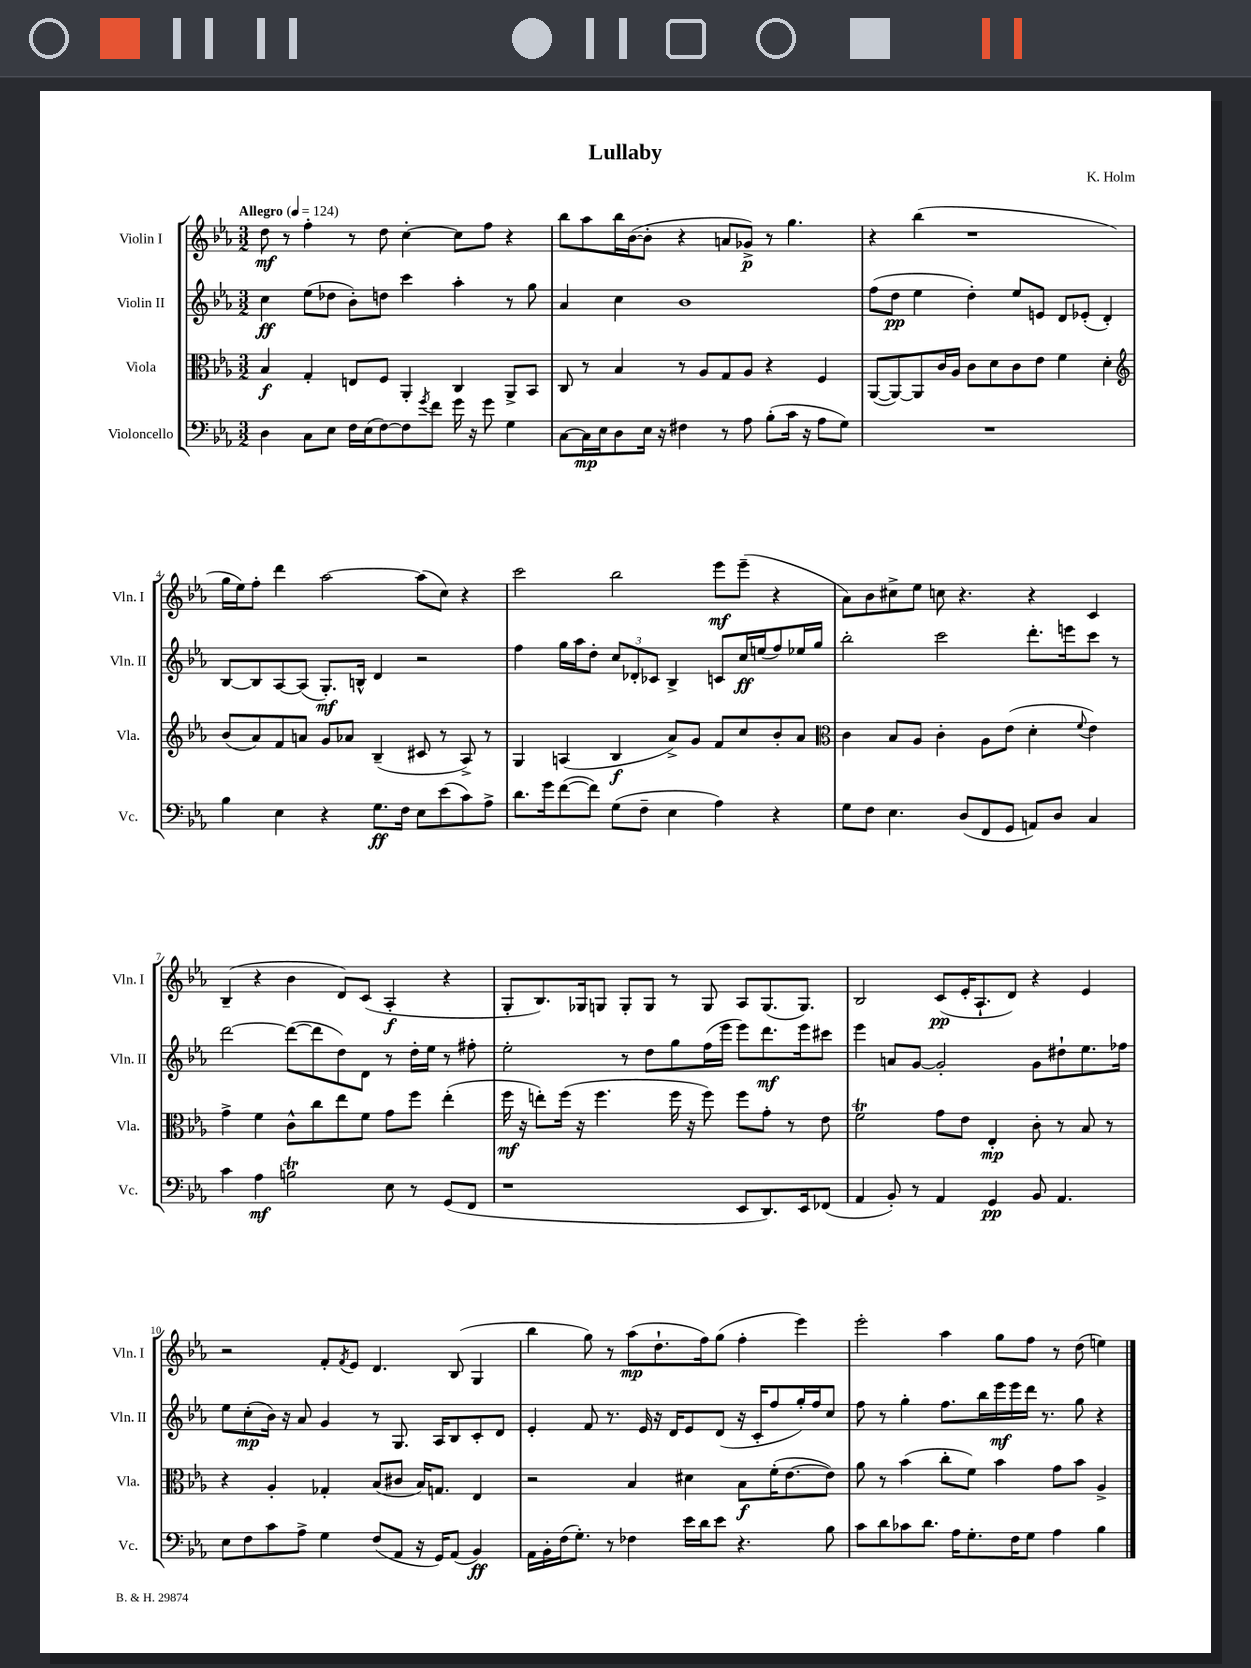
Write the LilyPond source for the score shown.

\header { title = "Lullaby" composer = "K. Holm" }
<<
\new StaffGroup <<
\new Staff = "s0" \with { instrumentName = "Violin I" shortInstrumentName = "Vln. I" } {
    \clef treble \key ees \major \numericTimeSignature \time 3/2 \tempo "Allegro" 4 = 124
    d''8\mf r8 f''4-. r8 d''8 c''4~-. c''8 f''8 r4 |
    bes''8 aes''8 bes''16 bes'16~( bes'8-. r4 a'8 ges'8->\p) r8 g''4. |
    r4 bes''4( r1 |
    g''16 ees''16) f''8-. d'''4 aes''2~ aes''8( c''8) r4 |
    c'''2 bes''2 ees'''8\mf ees'''8--( r4 |
    aes'8) bes'8 cis''8-> ees''8 c''8 r4. r4 c'4 |
    bes4--( r4 bes'4 d'8) c'8( aes4-.\f r4 |
    g8-. bes8.) ges16 g8 g8-. g8 r8 g8 aes8 g8.( g8.) |
    bes2 c'8\pp( ees'16-. aes8.-! d'8) r4 ees'4 |
    r2 f'8-. \acciaccatura { f'8 } ees'8 d'4. bes8( g4 |
    bes''4 g''8) r8 aes''8\mp( d''8.-! f''16) g''8( f''4-. ees'''4) |
    ees'''2-. aes''4 g''8 f''8 r8 d''8( e''4) \bar "|." |
}
\new Staff = "s1" \with { instrumentName = "Violin II" shortInstrumentName = "Vln. II" } {
    \clef treble \key ees \major \numericTimeSignature \time 3/2
    c''4\ff ees''8( des''8 bes'8-.) d''8 c'''4 aes''4-. r8 g''8 |
    aes'4 c''4 bes'1 |
    f''8( d''8\pp ees''4 d''4-.) ees''8 e'8 d'8 ees'8-.( d'4-.) |
    bes8~ bes8 aes8~ aes8( g8.-.\mf) b16-^ d'4 r2 |
    f''4 g''16 aes''16 d''8-. \tuplet 3/2 { c''8 des'8-. ces'8 } bes4-> c'8 c''16\ff e''16( f''8) ees''16 g''16 |
    bes''2-. c'''2 d'''8.-. e'''16 c'''8 r8 |
    d'''2~ d'''8~( d'''8 d''8) d'8 r8 d''16-. ees''16 r8 fis''8-. |
    ees''2-. r8 d''8 g''8 f''16( ees'''16 ees'''8) d'''8.\mf ees'''16 cis'''8 |
    ees'''4 a'8 g'8~ g'2-. g'8 dis''8-! ees''8. fes''16 |
    ees''8 c''8-.\mp( bes'16) r16 aes'8 g'4 r8 g8. aes16 bes8 c'8-. d'8 |
    ees'4-. f'8 r8. ees'16 r16 d'16 ees'8 d'8( r16 c'16-. f''8 g''16-.) f''16 c''8 |
    f''8 r8 g''4-. f''8. bes''16 ees'''16\mf ees'''16 d'''16 r8. g''8 r4 \bar "|." |
}
\new Staff = "s2" \with { instrumentName = "Viola" shortInstrumentName = "Vla." } {
    \clef alto \key ees \major \numericTimeSignature \time 3/2
    bes4\f g4-. e8 f8 aes,4-. c4 aes,8-> bes,8 |
    c8 r8 bes4 r8 aes8 g8 aes8 r4 f4 |
    aes,8~( aes,8~) aes,8 c'16 aes16 c'8 d'8 c'8 ees'8 f'4 d'4-. |
    \clef treble bes'8( aes'8) f'8 a'8 g'8 aes'8 bes4--( cis'8 r8 aes8->) r8 |
    g4 a4( bes4\f aes'8->) g'8 f'8 c''8 bes'8-. aes'8 |
    \clef alto c'4 bes8 aes8 c'4-. aes8 ees'8( d'4-. \appoggiatura { f'8 } ees'4) |
    g'4-> f'4 c'8-^ c''8 ees''8 f'8 g'8 f''8 ees''4-.( |
    f''16\mf r16 e''8-.) f''16( r16 f''4. f''16 r16 f''8) f''8 g'8-. r8 ees'8 |
    f'2\trill g'8 ees'8 ees4-.\mp c'8-. r8 bes8 r8 |
    r4 aes4-. ges4-. bes8( cis'8 bes16) g8. ees4 |
    r2 bes4 dis'4 bes8\f f'16-.( ees'8.~ ees'8) |
    aes'8 r8 bes'4( c''8-. f'8) bes'4 g'8 bes'8 aes4-> \bar "|." |
}
\new Staff = "s3" \with { instrumentName = "Violoncello" shortInstrumentName = "Vc." } {
    \clef bass \key ees \major \numericTimeSignature \time 3/2
    d4 c8 ees8 f16 ees16( f8~) f8 \acciaccatura { g'8 } f'8 g'16 r16 g'8 g4 |
    c8~ c16\mp ees16 d8 ees16 r16 fis4 r8 aes8 bes8-.( c'16 r16 aes8 g8) |
    R1. |
    bes4 ees4 r4 g8.\ff f16 ees8 ees'8( c'8) aes8-> |
    d'8. g'16 f'8~( f'8) g8( f8-- ees4 aes4) r4 |
    g8 f8 ees4. d8( f,8 g,8 a,8) d8 c4 |
    c'4 aes4\mf b2\trill ees8 r8 g,8( f,8 |
    r1 ees,8 d,8.) ees,16 fes,8( |
    aes,4 bes,8-.) r8 aes,4 g,4\pp bes,8 aes,4. |
    ees8 f8 c'8 aes8-> g4 f8( aes,8 r16 g,16) aes,8( bes,4\ff) |
    aes,16 bes,16-. f16( g8.-.) r8 fes4 ees'16 d'16 ees'8 r4. bes8 |
    c'8 d'8 ces'8 d'8. aes16 g8.-. f16 g8 aes4 bes4 \bar "|." |
}
>>
>>
